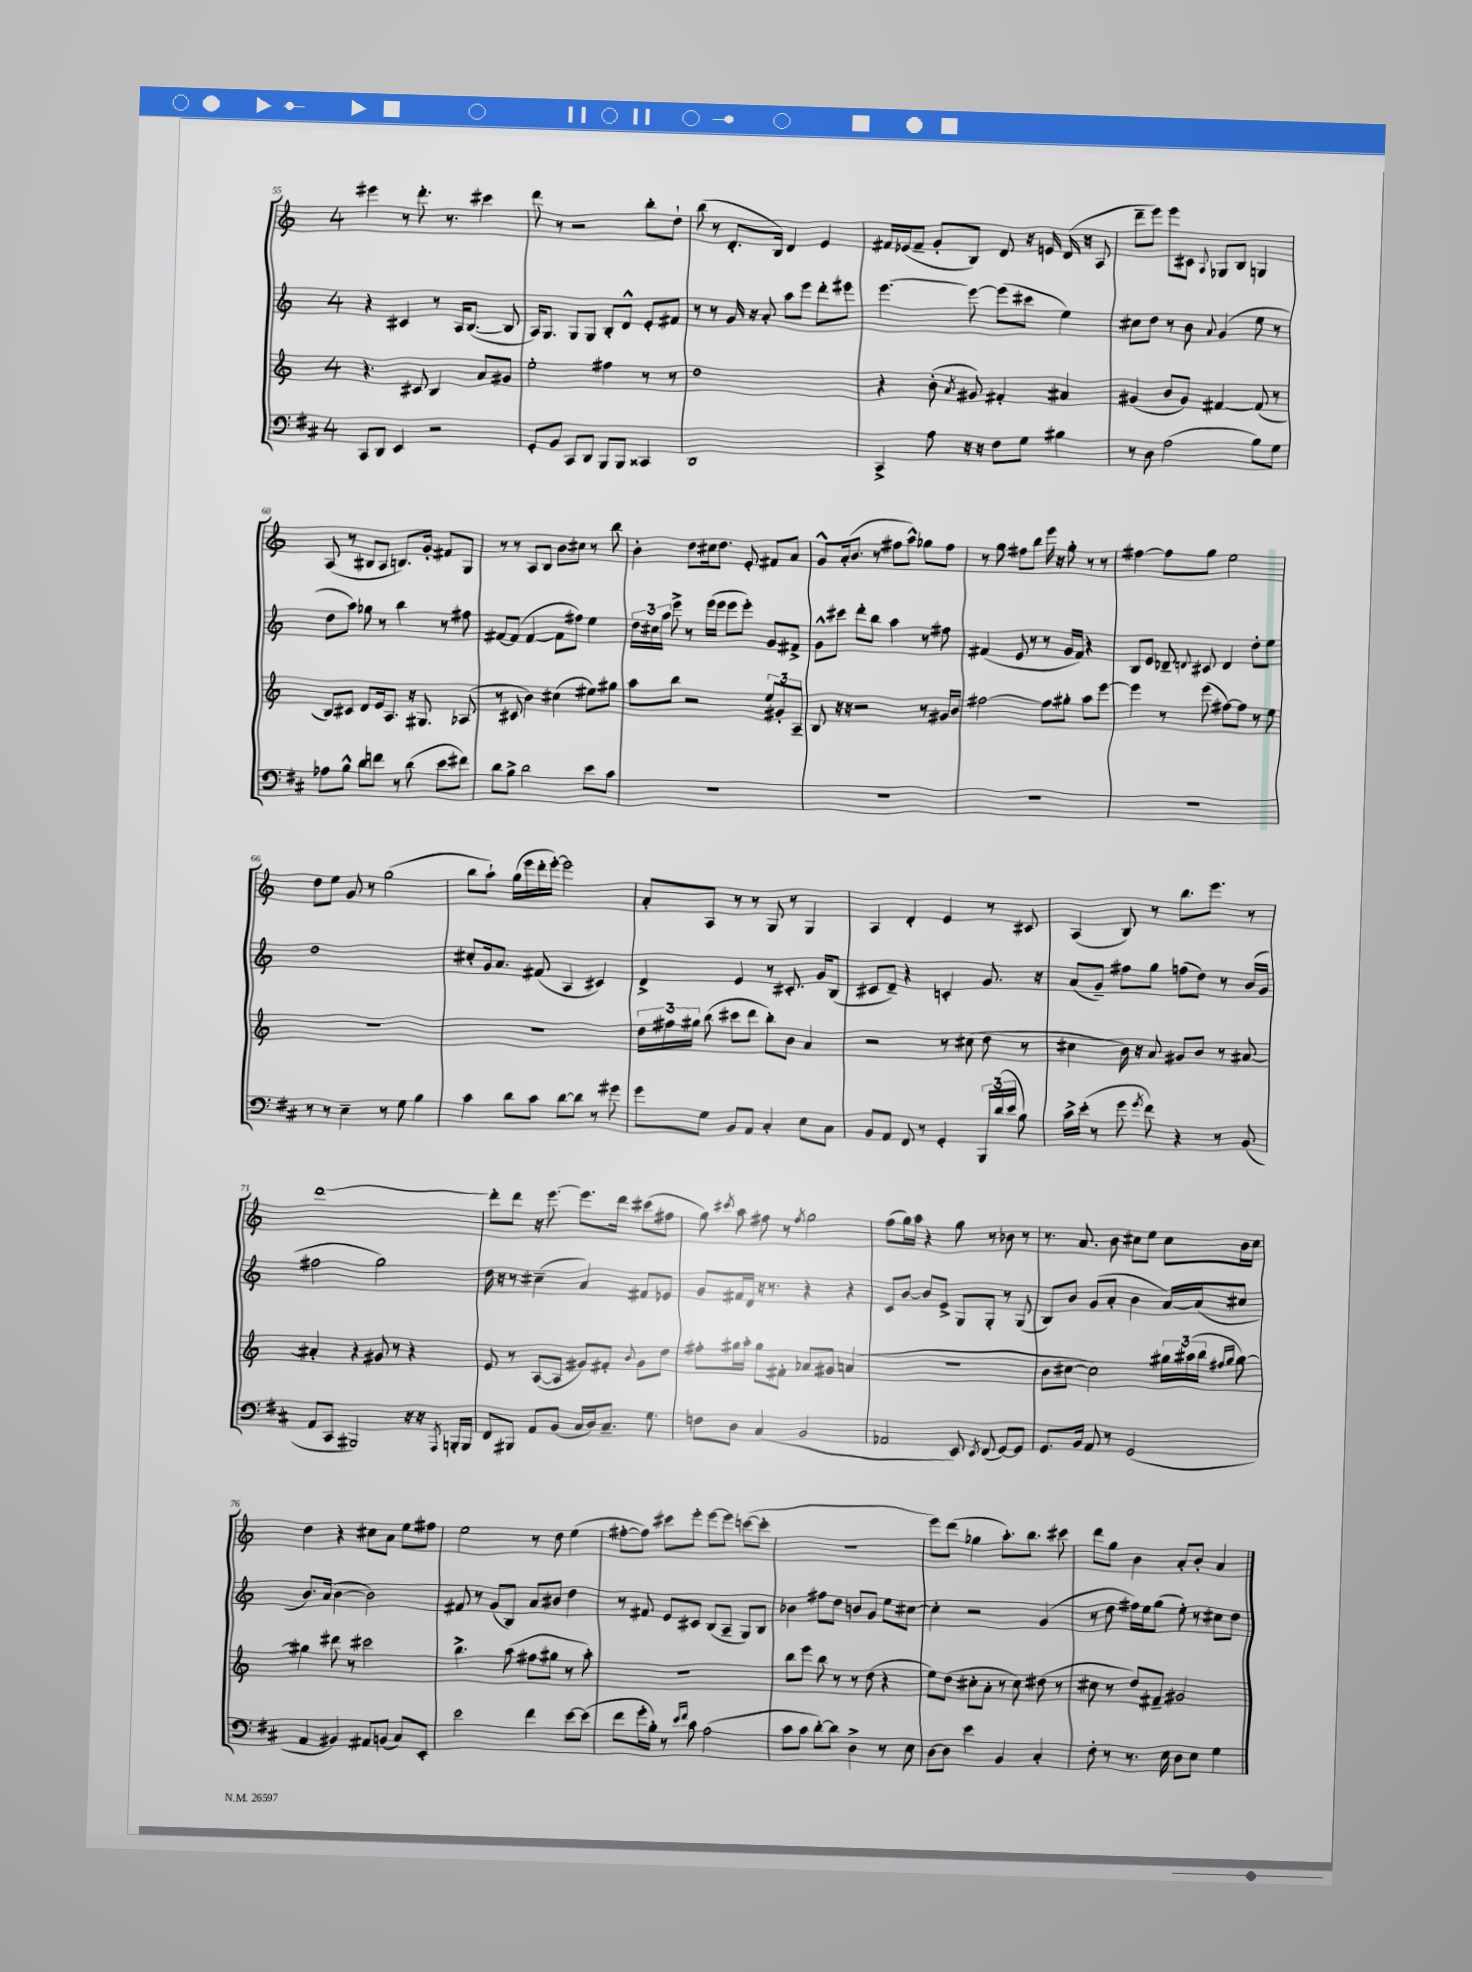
<<
\new StaffGroup <<
\new Staff = "s0" {
    \clef treble \key c \major \once \override Staff.TimeSignature.style = #'single-digit \time 4/4
    \autoBeamOff eis'''4 r8 d'''8.-. r8. cis'''4 |
    d'''8 r8 r2 b''8[-. d''8]-! |
    b''8( r8 d'8.[-. b16]) d'4 e'4 |
    fis'16[ ees'16( fis'8]-- g'8[-. b8]) d'8 r16 e'16 d'16( r16 a8 |
    d'''8[-- e'''8]) e'''8[ cis'8] \appoggiatura { a8 } ges8[ b8] g4 |
    a8( r8 bis8[ a8] b8.[) g'16]-. fis'8[ g8] |
    r8 r8 a8[ b8] b'8[ cis''8] r8 b''8 |
    b'4-. d''8[ cis''16 d''8.] e'8-. fis'8[ a'8] |
    g'8[-^ a'16-.( b'8.] r8 fis''8[ a''8]-^) ges''8[ fis''8] |
    r8 g''8 fis''8[ b''8] e'''16 r16 g''8-. r8 r8 |
    fis''4~ fis''8[ g''8] e''2 |
    d''8[ e''8] g'8 r8 g''2( |
    b''8[ a''8]-!) g''16[( e'''16 d'''16-. e'''16]~-.) e'''2 |
    a'8[-. a8] r8 r8 g8 r8 g4 |
    a4 d'4-. e'4 r8 cis'8 |
    a4( b8) r8 b''8.[ e'''8.] r8 |
    d'''1~ |
    d'''8[-. d'''8] r16 e'''8.~ e'''8.[ d'''16] cis'''8[( fis''8] |
    g''8) \acciaccatura { cis'''8 } a''8 fis''8 r8 \acciaccatura { fis''8 } g''2 |
    f''8[( g''16) a''16] r4 g''8 r8 bes'8 r8 |
    r8. a'8. b'8 cis''8[ e''8] cis''8[ b'16 cis''16] |
    d''4 r4 cis''8[ a'8] e''8[ fis''8] |
    e''2 r8 d''8 e''4( |
    fis''8[~-. fis''8]) cis'''8[ e'''8]-. e'''8[~ e'''8] c'''8[~( c'''8]-. |
    R1 |
    e'''8[) d'''8]( ges''4 a''8.[-.) b''8.] cis'''8 |
    d'''8[ g''8] b'4 a'8[-. b'8]-. a'4 \bar "|." |
}
\new Staff = "s1" {
    \clef treble \key c \major \once \override Staff.TimeSignature.style = #'single-digit \time 4/4
    \autoBeamOff r4 cis'4 r8 a16[ b8.]~( b8 |
    a16[) g8.] g8[ g8] b8[-. d'8]-^ e'8[-. fis'8] |
    r8 r8 g'16 r16 a'8-. a''8[ e'''8] d'''8[-. eis'''8] |
    e'''4.~ e'''8~ e'''8[( cis'''8] e''4) |
    cis''8[ d''8] r8 b'8 \appoggiatura { a'8 } g'4( e''8 r8 |
    d''8[ a''8]) ges''8 r8 b''4 r8 fis''8 |
    fis'8[~ fis'8]( fis'4~ fis'8[ fis''8]) e''4 |
    \tuplet 3/2 { d''16[ cis''16 a''16] } e'''8-> r8 e'''16[( e'''16] e'''8[ e'''8]-.) g'8[ fis'8]-> |
    g'8[-^ cis'''8] d'''8[-. b''8] a''4 r8 fis''8 |
    fis'4( e'8 r8 r8 g'16[ fis'16]) r4 |
    b8[ e'8] des'8-- \appoggiatura { d'8 } cis'8 d'4 d''8[-. e''8] |
    d''1 |
    cis''8[-. g'16 a'8.] fis'8( a4 cis'4) |
    d'4-> e'4 r8 cis'8.-. g'16[ b8]( |
    cis'8[ d'8]--) r4 c'4-. g'8. r16 |
    a'8[( g'8]--) fis''8[ g''8] f''8[( d''8]) r8 b'16[( g'16] |
    fis''2 g''2) |
    d''16 r16 r8 cis''4--( a'4) fis'8[ ees'8] |
    g'8[ fis'16 d'16] r16 r8. r4 r4 |
    c'8[ b'8]~ b'8[ e'8]-> g8[ g8]-. r8 g8( |
    b8[) b'8] g'8[( a'8]-. b'4 a'16[~) a'16( cis''8] |
    b'8.[) a'16]( b'4~ b'2) |
    fis'8 r8 g'8[( b8]) a'8[ bis'8] d''4 |
    r8 fis'8 e'8[ cis'8] b8[( a8]-- g8[) b8] |
    bes'4 fis''8[ d''8] b'8[ g'8] e''8[ cis''8]~ |
    cis''4-. r2 g'4( |
    r8 d''8 fis''16[) e''16 g''8]( e''8-.) r8 cis''8[ d''8] \bar "|." |
}
\new Staff = "s2" {
    \clef treble \key c \major \once \override Staff.TimeSignature.style = #'single-digit \time 4/4
    \autoBeamOff r4. cis'8 b4 a'8[ gis'8] |
    e''2-. fis''4 r8 r8 |
    d''1 |
    r4 b'8-.( \acciaccatura { a'8 } gis'8) fis'4-. ais'4 |
    gis'4( b'8[ gis'8]) fis'4~ fis'8( r8 |
    b8[) cis'8] d'8[ e'16 a8.] r16 gis8. aes8( |
    r8 cis'8 b'4) cis''4( eis''8[) gis''8] |
    a''8[ b''8] r2 \tuplet 3/2 { e''8[ gis'8-. a8]-- } |
    b8 r16 r16 r2 r8 gis'16[ b'16] |
    fis''2~ fis''8[ gis''8]-. a''8[ e'''8]~ |
    e'''4 r8 e'''8( fis''8[~) fis''8] r8 e''8 |
    R1 |
    R1 |
    \tuplet 3/2 { d''16[ fis''16 gis''16] } b''8( cis'''8[ d'''8] b''8[-.) b'8] a'4 |
    r2 r8 cis''8( d''8 r8 |
    cis''4 b'16) r16 a'8 gis'8[ b'8] r8 ais'8~ |
    ais'4-. r4 gis'8 r8 r4 |
    e'8 r8 a8[~( a8] gis'8[) fis'8]-. \appoggiatura { b'8 } gis'8[ d''8] |
    fis''8[-. gis''16 a''16]-. gis''8[ fis'8]-. aes'8[ gis'8] a'4( |
    R1 |
    b'8[ cis''8]~ cis''2) \tuplet 3/2 { gis''16[ ais''16( b''16] } \grace { fis''16[ gis''16] } gis''8~) |
    gis''4 dis'''8 r8 cis'''2 |
    b''4.-> a''8( fis''8[ gis''8] r8 a''8-.) |
    R1 |
    b''8[ e'''8] b''8 r8 r8 d''8( r4 |
    e''8[) d''8]( cis''8[-. a'8]-. r8 cis''8) dis''8( r8 |
    cis''8 r8 d''8[) fis'8]-- gis'2 \bar "|." |
}
\new Staff = "s3" {
    \clef bass \key d \major \once \override Staff.TimeSignature.style = #'single-digit \time 4/4
    \autoBeamOff cis,8[ d,8] e,4 r2 |
    g,8[-. b,8] cis,8[ d,8] b,,8[ b,,8] cisis,4 |
    d,1 |
    cis,4-> a8 r16 r16 fis8[ g8] bis4 |
    r8 d8 a2( b8[) g8] |
    aes8[ b8]-^ d'8[ f'8] r8 d'8( e'8[ fis'8]) |
    d'8[ b8]-> d'2 e'8[ cis'8] |
    R1 |
    R1 |
    R1 |
    R1 |
    r8 r8 e4-- r8 g8 b4 |
    cis'4 d'8[ cis'8] d'8[~ d'8] r8 gis'8 |
    g'8[ g8] b,8[ a,8] cis4-. e8[ cis8] |
    b,8[ a,8] fis,8 r8 g,4-. \tuplet 3/2 { b,,16[ d'16( e'16] } b8) |
    cis'16[-> e'16]-.( r8 g'8 \acciaccatura { g'8 } fis'8) r4 r8 b,8( |
    a,8[ cis,8] bis,,2) r16 r16 \acciaccatura { a,,8 } b,,16[-. b,,16] |
    fis,8[ bis,,8] a,8[ b,8]( cis16[ d16) cis8.]-- g8. |
    f8[ d8] cis4( b,2 |
    aes,2 e,8) \acciaccatura { e,8 } fis,8( g,8[~) g,8] |
    g,8.[ b,16] a,8 r8 g,2( |
    a,4 bis,4) ais,8[ b,8]( cis8[) e,8]-. |
    e'2 fis'4 e'8[~ e'8]( |
    fis'8[ g'16-. b16]-.) r8 \grace { e'16[ fis'16] } cis'8 a2( |
    cis'8[ cis'8] d'8[~-.) d'8] d4-> r8 e8 |
    d8[~ d8] e'4 b,4 cis4-. |
    fis8-. r8 r8. e16 d8[ e8] g4 \bar "|." |
}
>>
>>
\layout { \context { \Score currentBarNumber = #55 } }
